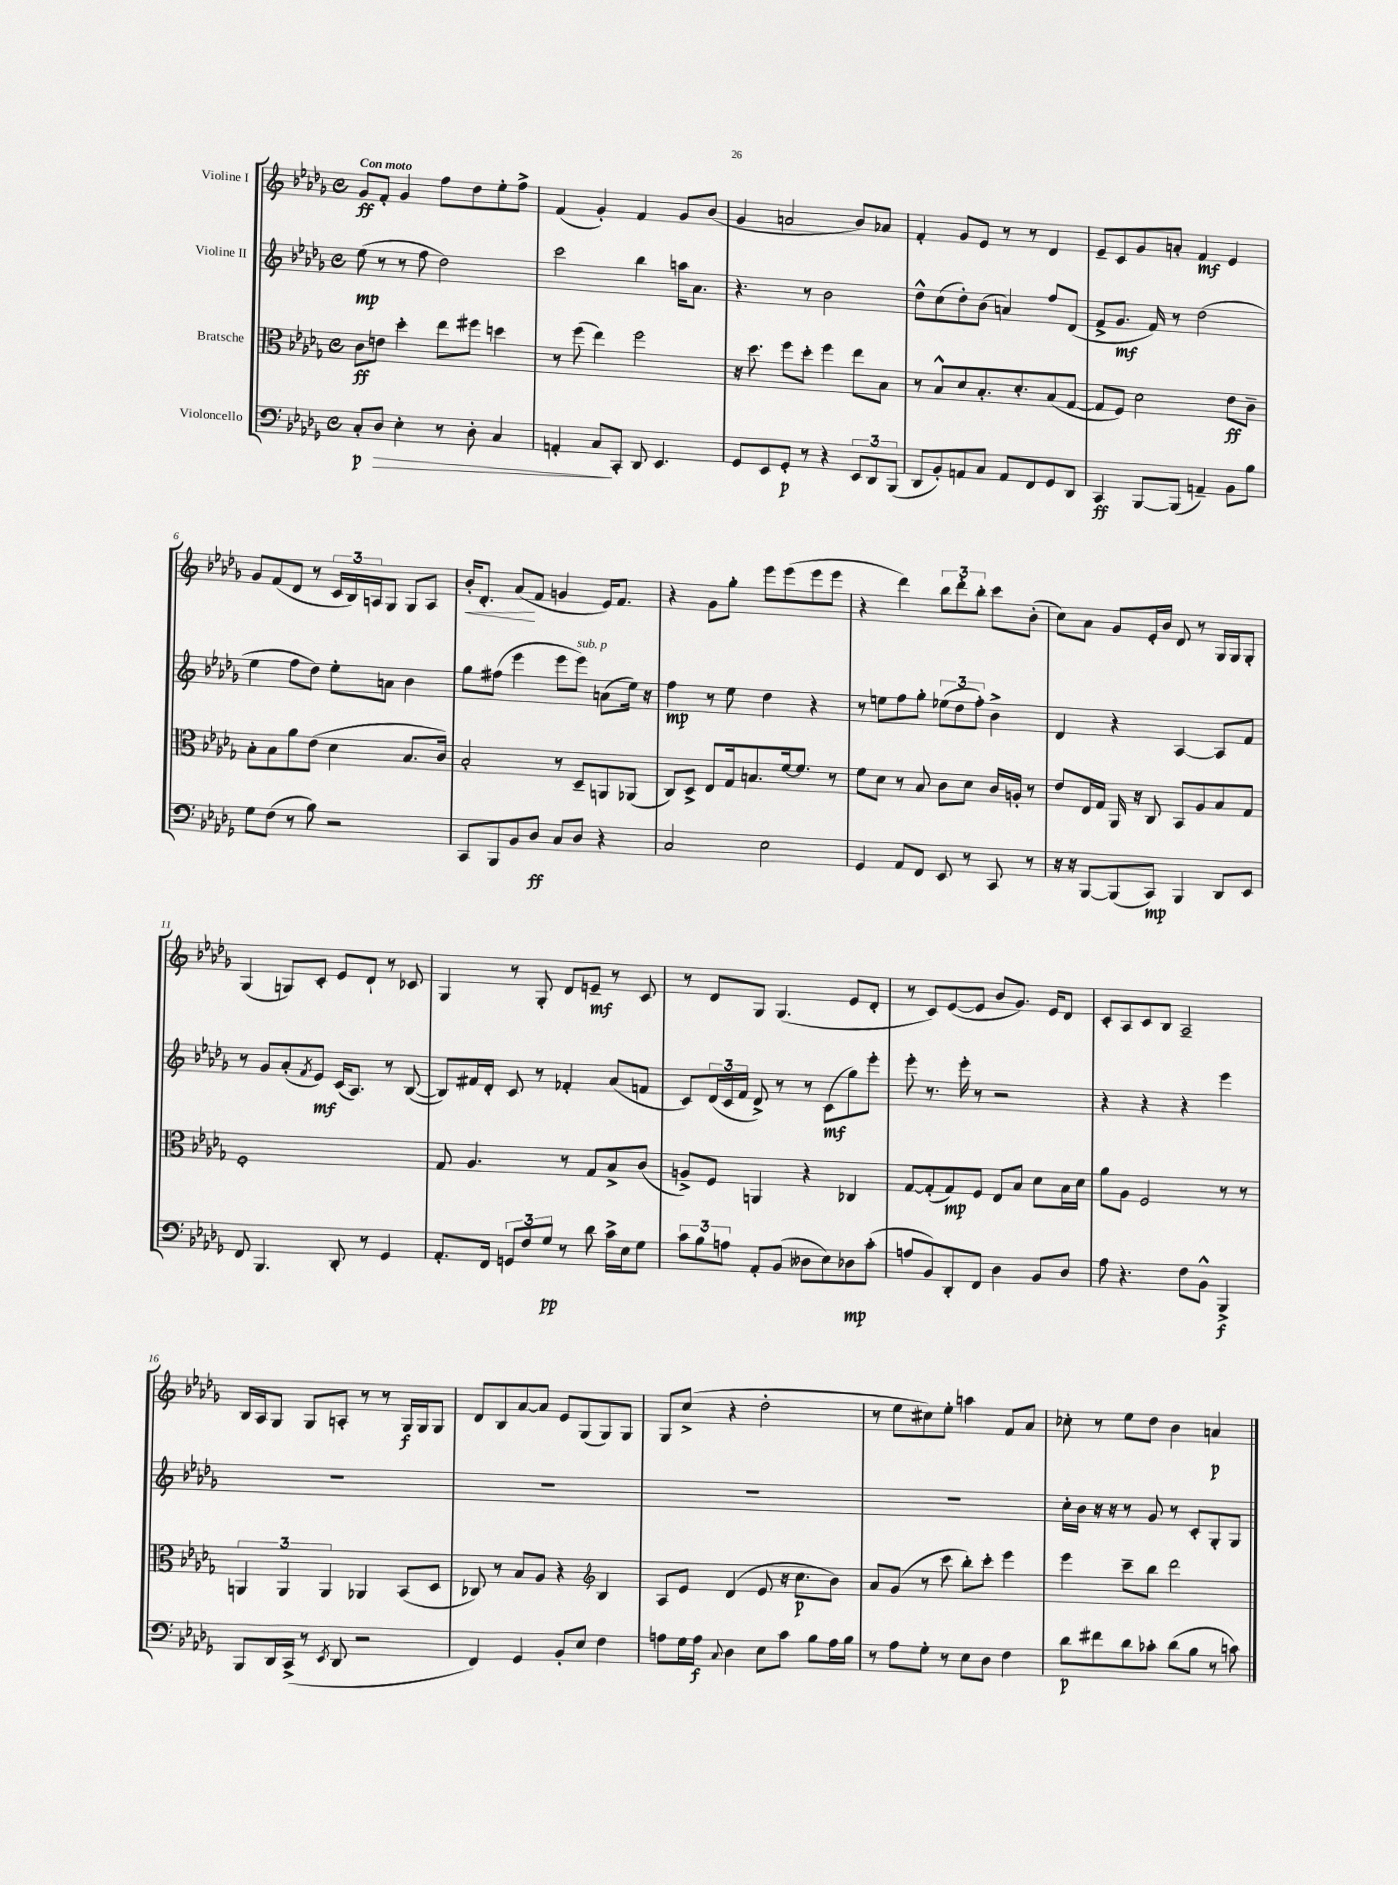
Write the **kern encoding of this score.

**kern	**kern	**kern	**kern
*staff4	*staff3	*staff2	*staff1
*clefF4	*clefC3	*clefG2	*clefG2
*k[b-e-a-d-g-]	*k[b-e-a-d-g-]	*k[b-e-a-d-g-]	*k[b-e-a-d-g-]
*M4/4	*M4/4	*M4/4	*M4/4
*met(c)	*met(c)	*met(c)	*met(c)
8C'	8c	(8ee-	8g-
8D-	8e	8r	8f'
4E-'	4dd-'	8r	4g-
.	.	8ff	.
8r	8ee-	2dd-)	8ff
8D-'	8ff#	.	8dd-
4C	4dd	.	8ee-'
.	.	.	8ff^
=	=	=	=
4AA'	8r	2ccc	(4f
.	(8ff	.	.
8C	4ee-)	.	4g-')
8CC'	.	.	.
8DD-	2ff	4bb-	4f
4.EE-	.	.	.
.	.	16aa	8g-
.	.	8.a-	.
.	.	.	(8b-
=	=	=	=
8GG-	16r	4.r	4g-
.	8.dd-	.	.
8EE-	.	.	.
8GG-'	8ff	.	2a
8r	8dd-'	8r	.
4r	4ff	2b-	.
12EE-	8ee-	.	8b-)
12DD-	.	.	.
.	8B-	.	8a-
(12BBB-	.	.	.
=	=	=	=
8DD-	8r	8dd-^^	4f'
8BB-')	8B-^^	(8cc	.
8AA	8d-	8dd-')	8g-
8C	8.B-'	(8b-	8e-
8AA	.	4a)	8r
.	8.d-'	.	.
8FF	.	.	8r
8GG-	(8B-	8ff	4d-
8DD-	[8G-	(8d-	.
=	=	=	=
4CC	8G-]	8f^	8e-~
.	8F)	8.g-	8c
[8BBB-	2d-	.	8g-
.	.	16f)	.
(8BBB-]	.	8r	8a'
4AA~)	.	(2dd-	4f
8BB-	8e-	.	4e-
8B-	8c~	.	.
=	=	=	=
8G-	8B-'	4ee-	8g-
(8F	8B-	.	(8f
8r	8a-	8ff	8d-
8B-)	(8e-	8dd-)	8r
2r	4d-	8ee-'	24c
.	.	.	24B-)
.	.	.	24A
.	.	8a	8G-
.	8.B-	4b-	8G-
.	.	.	8A
.	16c)	.	.
=	=	=	=
8CC	2B-'	8gg-	16b-'
.	.	.	8.d-'
8BBB-	.	(8ff#	.
8BB-	.	4eee-	(8a-
8D-	.	.	8f
8C	8r	8eee-	4g
8D-	8D-~	8eee-)	.
4r	8AA	(8a	16e-)
.	.	.	8.f
.	(8AA-	16ee-)	.
.	.	16r	.
=	=	=	=
2C	8C)	4ff	4r
.	8D-^	.	.
.	8E-	8r	8g-
.	16G-	8ee-	8gg-'
.	8.B	.	.
2E-	.	4dd-	8eee-
.	[16f	.	(8eee-
.	8.f]	.	.
.	.	4r	8eee-
.	8r	.	8eee-
=	=	=	=
4GG-	8f	8r	4r
.	8d-	8ee	.
8AA-	8r	8ff	4ddd-)
8FF	8B-	8gg-'	.
8EE-	8c	(12ee-	12bb-
.	.	12dd-	12ddd-'
8r	8d-	.	.
.	.	12ff')	12bb-'
8CC	16c	4b-^	8ccc
.	16A'	.	.
8r	8r	.	(8b-'
=	=	=	=
16r	8e-	4d-	8cc)
16r	.	.	.
[8BBB-	16E-	.	8a-
.	16G-	.	.
(8BBB-]	16AA-	4r	8g-
.	16r	.	.
8CC)	8C	.	16e-'
.	.	.	16b-
4BBB-	8BB-	[4A-	8d-
.	8A-	.	8r
8DD-	8B-	8A-]	16G-
.	.	.	16G-
8EE-	8G-	8f	8G-'
=	=	=	=
8FF	1F'	8r	(4G-
4.BBB-	.	8g-	.
.	.	(8a-'	8G)
.	.	8qf	.
.	.	8e-)	8c'
8DD-'	.	(16c	8e-
.	.	8.A-)	.
8r	.	.	8d-`
4GG-	.	8r	8r
.	.	([8B-	8c-
=	=	=	=
8.AA-'	8G-	8B-])	4G-
.	4.A-	16f#	.
16FF	.	16d-'	.
12GG	.	8c	8r
12F	.	.	.
.	.	8r	8G-'
12G-	.	.	.
8r	8r	4f-'	8d-
8d-	8G-	.	8e~
16c^	8B-^	(8a-	8r
16E-	.	.	.
8G-	(8c	8f	8c
=	=	=	=
12c	8A^)	8c)	8r
12B-	.	.	.
.	8F	(24d-	8d-
12A	.	24c	.
.	.	24f	.
8AA-'	4AA	8d-^)	8G-
(8BB-	.	8r	(4.G-
8D--	4r	8r	.
8E-)	.	(8c	.
8D-	4C-	8gg-)	8e-
(8c'	.	8eee-'	8d-'
=	=	=	=
8A	[8G-	8eee-'	8r
8BB-)	(8G-']	8.r	8c)
8DD-'	8G-)	.	([8e-
.	.	16eee-'	.
8FF	8F	8r	8e-]
4D-	8E-	2r	8b-
.	8B-	.	8.g-)
8BB-	8d-	.	.
.	.	.	16e-
8D-	16B-	.	8d-
.	16d-	.	.
=	=	=	=
8A-	8a-	4r	8c'
4.r	8A-	.	8A-
.	2F	4r	8c
.	.	.	8B-
8F	.	4r	2A-~
8BB-^^	.	.	.
4BBB-^	8r	4eee-	.
.	8r	.	.
=	=	=	=
8BBB-	6AA	1r	16B-
.	.	.	16A-
16DD-	.	.	8G-
.	6AA	.	.
(16CC^	.	.	.
8r	.	.	8G-
.	6AA	.	.
8qEE-	.	.	.
8DD-	.	.	8A'
2r	4AA-	.	8r
.	.	.	8r
.	(8BB-	.	16G-
.	.	.	16G-
.	8D-	.	8G-
=	=	=	=
4FF)	8C-)	1r	8d-
.	8r	.	8B-
4GG-	8B-	.	[8a-
.	8A-	.	8a-]
8BB-'	4r	.	8e-
8E-	.	.	(8G-
*	*clefG2	*	*
4F	4B-	.	8G-)
.	.	.	8G-
=	=	=	=
8A	8A-	1r	8G-
16G-	8e-	.	(8cc^
16A	.	.	.
8qqC	.	.	.
4D-	(4d-	.	4r
8E-	8e-	.	2dd-'
8c	16r	.	.
.	8.cc	.	.
8B-	.	.	.
16A	8b-)	.	.
16B-	.	.	.
=	=	=	=
8r	8a-	1r	8r
8A-	(8g-	.	8ee-
8G-'	8r	.	8cc#)
8r	8ccc	.	8ee-'
8E-	8bb-')	.	4aa
8D-	8ccc'	.	.
4F	4eee-	.	8f
.	.	.	8a-
=	=	=	=
8d-	4eee-	16cc'	8cc-'
.	.	16b-	.
8f#	.	16r	8r
.	.	16r	.
8d-	8ccc~	8r	8ee-
8c-'	8bb-	8g-	8dd-
(8d-	2ddd-	8r	4b-
8B-	.	8c'	.
8r	.	8G-'	4a
8c)	.	8G-	.
==	==	==	==
*-	*-	*-	*-
